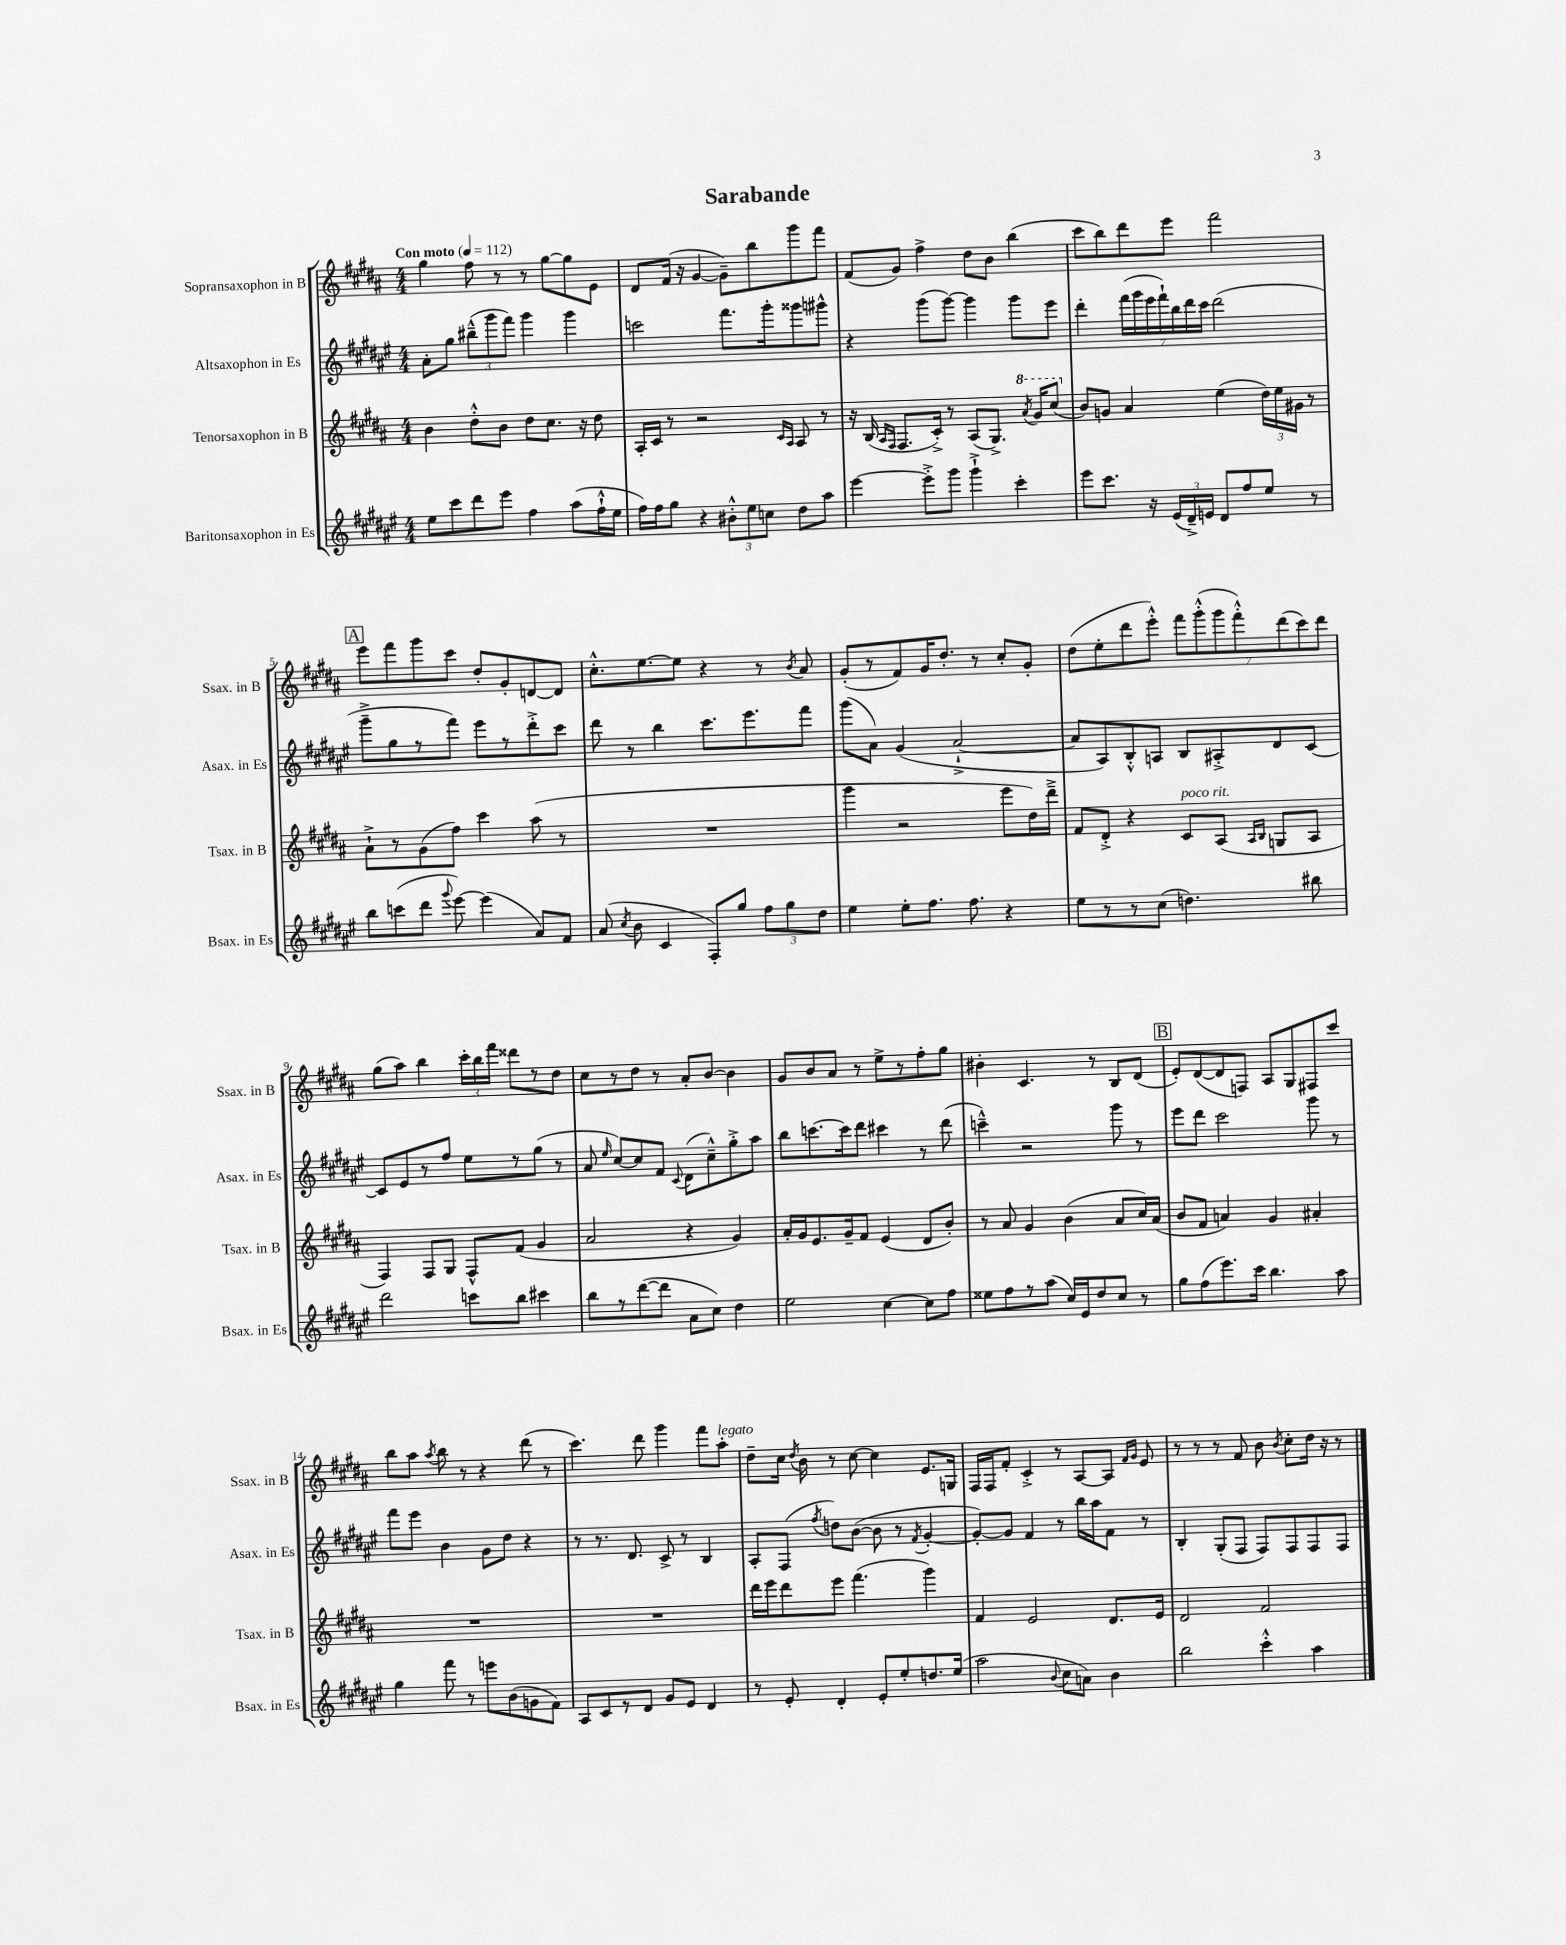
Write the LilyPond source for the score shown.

\header { title = "Sarabande" }
<<
\new StaffGroup <<
\new Staff = "s0" \with { instrumentName = "Sopransaxophon in B" shortInstrumentName = "Ssax. in B" } {
    \clef treble \key b \major \numericTimeSignature \time 4/4 \tempo "Con moto" 4 = 112
    \autoBeamOff gis''4 fis''8 r8 r8 gis''8[~ gis''8 e'8] |
    dis'8[ fis'16]( r16 gis'4~ gis'8[--) b''8 gis'''8 fis'''8] |
    fis'8[( gis'8]) fis''4-> dis''8[ b'8] b''4( |
    cis'''8[ b''8) dis'''8 e'''8] fis'''2 |
    \mark \markup { \box "A" } e'''8[ fis'''8 gis'''8 cis'''8] dis''8[-. gis'8-. d'8~ d'8] |
    cis''8.[-.-^ e''8.~ e''8] r4 r8 \acciaccatura { b'8 } ais'8 |
    gis'8[-.( r8 fis'8) gis'16 dis''8.]-. r8 cis''8[-. gis'8]-. |
    dis''8[( e''8-. dis'''8 e'''8]-.-^) \tuplet 7/4 { fis'''8[ gis'''8-.-^( gis'''8 fis'''8-.-^) dis'''8( cis'''8) dis'''8] } |
    gis''8[( ais''8]) b''4 \tuplet 3/2 { cis'''16[-. b''16 fis'''16] } disis'''8[ r8 dis''8] |
    cis''8[ r8 dis''8] r8 ais'8[-. b'8]~ b'4 |
    gis'8[ b'8 ais'8] r8 e''8[-> r8 fis''8-. gis''8] |
    bis'4-. cis'4. r8 b8[ dis'8]( |
    \mark \markup { \box "B" } e'8[-.) dis'8~( dis'8 f8]) ais8[ gis8 fis8 cis'''8] |
    b''8[ ais''8] \acciaccatura { ais''8 } b''8 r8 r4 dis'''8( r8 |
    cis'''4.) dis'''8 gis'''4 fis'''8[ ais''8]-.^\markup { \italic "legato" } |
    dis''8[-- cis''16] \acciaccatura { dis''8 } b'16 r8 cis''8~ cis''4 e'8.[ g16] |
    fis16[ fis16 fis'8]-. cis'4-.-> r8 ais8[~ ais8] \grace { fis'16[ gis'16] } e'8 |
    r8 r8 r8 fis'8 b'8 \acciaccatura { b'8 } cis''8[-. dis''16] r16 r8 \bar "|." |
}
\new Staff = "s1" \with { instrumentName = "Altsaxophon in Es" shortInstrumentName = "Asax. in Es" } {
    \clef treble \key fis \major \numericTimeSignature \time 4/4
    \autoBeamOff ais'8[-. gis''8] \tuplet 3/2 { bis''8[---^( gis'''8 fis'''8]) } gis'''4 gis'''4 |
    c'''2 fis'''8.[ gis'''16-. gisis'''8 gis'''8]-^ |
    r4 gis'''8[( gis'''8]~) gis'''4 gis'''8[ eis'''8] |
    dis'''4-. \tuplet 7/4 { fis'''16[( gis'''16 eis'''16 fis'''16-!) b''16 dis'''16 cis'''16] } dis'''2( |
    \mark \markup { \box "A" } gis'''8[---> gis''8 r8 fis'''8]) eis'''8[ r8 dis'''8-.-> cis'''8] |
    dis'''8 r8 b''4 cis'''8.[ eis'''8. fis'''8] |
    gis'''8[( ais'8]) gis'4( ais'2~-!-> |
    ais'8[ ais8) b8-.-^ a8] b8[ ais8-.-> dis'8 cis'8]~ |
    cis'8[ eis'8 r8 fis''8] eis''8[ r8 gis''8]( r8 |
    ais'8 \grace { eis''16 } cis''8[~) cis''8 fis'8] \appoggiatura { cis'8 } dis'8[( cis''8---^) gis''8-.-> ais''8] |
    b''8[ c'''8.~ c'''16 dis'''8] cis'''4 r8 dis'''8( |
    c'''4---^) r2 gis'''8 r8 |
    \mark \markup { \box "B" } eis'''8[ dis'''8] cis'''2 gis'''8 r8 |
    fis'''8[ eis'''8] b'4 gis'8[ dis''8] r4 |
    r8 r8. dis'8. cis'8-> r8 b4 |
    ais8[-. fis8]( \acciaccatura { fis''8 } d''8[) b'8]~( b'8 r8 \acciaccatura { fis'8 } gis'4~-. |
    gis'8[~-.) gis'8] fis'4 r8 b''16[ ais''16 fis'8] r8 |
    b4-. gis8[-.( fis8] fis8[) fis8 fis8 fis8] \bar "|." |
}
\new Staff = "s2" \with { instrumentName = "Tenorsaxophon in B" shortInstrumentName = "Tsax. in B" } {
    \clef treble \key b \major \numericTimeSignature \time 4/4
    \autoBeamOff b'4 dis''8[-.-^ b'8] dis''8[ cis''8.] r16 dis''8 |
    ais16[-. cis'16] r8 r2 \grace { cis'16[ ais16] } ais8 r8 |
    r16 b16( \grace { ais16[ fis16] } fis8.[ cis'16]-.->) r8 ais8[( gis8.]->) \ottava #1 \acciaccatura { ais''8 } gis''16[ cis'''8]( \ottava #0 |
    b'8[) g'8] ais'4 e''4( \tuplet 3/2 { dis''16[) e''16 gis'16] } r8 |
    \mark \markup { \box "A" } ais'8[-!-> r8 gis'8( fis''8]) cis'''4 ais''8( r8 |
    R1 |
    gis'''4 r2 e'''8[ dis''16) dis'''16]---> |
    fis'8[ dis'8]-.-> r4 cis'8[^\markup { \italic "poco rit." } ais8]( \grace { ais16[ b16] } g8[ ais8] |
    fis4) fis8[ gis8] fis8[-^ fis'8]( gis'4 |
    ais'2 r4 gis'4) |
    ais'16[-. gis'16 e'8. gis'16-- fis'8] e'4( dis'8[ b'8]-.) |
    r8 ais'8 gis'4 b'4( ais'8[ cis''16) ais'16]( |
    \mark \markup { \box "B" } b'8[ fis'8] a'4) gis'4 ais'4-. |
    R1 |
    R1 |
    dis'''16[ e'''16 dis'''8 e'''8] fis'''4.( gis'''4) |
    fis'4 e'2 dis'8.[ e'16] |
    dis'2 fis'2 \bar "|." |
}
\new Staff = "s3" \with { instrumentName = "Baritonsaxophon in Es" shortInstrumentName = "Bsax. in Es" } {
    \clef treble \key fis \major \numericTimeSignature \time 4/4
    \autoBeamOff eis''8[ cis'''8 dis'''8 eis'''8] fis''4 ais''8[( fis''16-!-^ eis''16] |
    fis''16[) fis''16 gis''8] r4 \tuplet 3/2 { bis'8[-.-^ eis''8 c''8] } dis''8[ ais''8] |
    eis'''4~ eis'''8[-.-> gis'''8] gis'''4-!-> cis'''4-. |
    eis'''8[ cis'''8.] r16 \tuplet 3/2 { eis'16[( dis'16--->) e'16] } dis'8[ fis''8 eis''8] r8 |
    \mark \markup { \box "A" } b''8[ c'''8( dis'''8] \appoggiatura { gis'''8 } eis'''8~) eis'''4( ais'8[) fis'8] |
    ais'8( \acciaccatura { cis''8 } b'8 cis'4 fis8[-.) gis''8] \tuplet 3/2 { fis''8[ gis''8 dis''8] } |
    eis''4 eis''8[-. fis''8.] fis''8. r4 |
    eis''8[ r8 r8 cis''8]( d''4.) bis''8 |
    dis'''2 c'''8[ b''8] cis'''4 |
    b''8[ r8 dis'''8~( dis'''8] ais'8[ cis''8]) dis''4 |
    eis''2 cis''4~ cis''8[ fis''8] |
    eisis''8[ fis''8 r8 ais''8]( cis''16[) eis'16 dis''8 cis''8] r8 |
    \mark \markup { \box "B" } gis''8[ fis''8( eis'''8.) cis'''16] b''4. ais''8 |
    gis''4 fis'''8 r8 e'''8[ b'8( g'8 fis'8]) |
    ais8[ cis'8 r8 dis'8] gis'8[ eis'8] dis'4 |
    r8 eis'8-. dis'4-. eis'8[-. eis''8-. d''8. eis''16]( |
    ais''2 \appoggiatura { b'8 } cis''8[ a'8]) b'4 |
    b''2 cis'''4-.-^ ais''4 \bar "|." |
}
>>
>>
